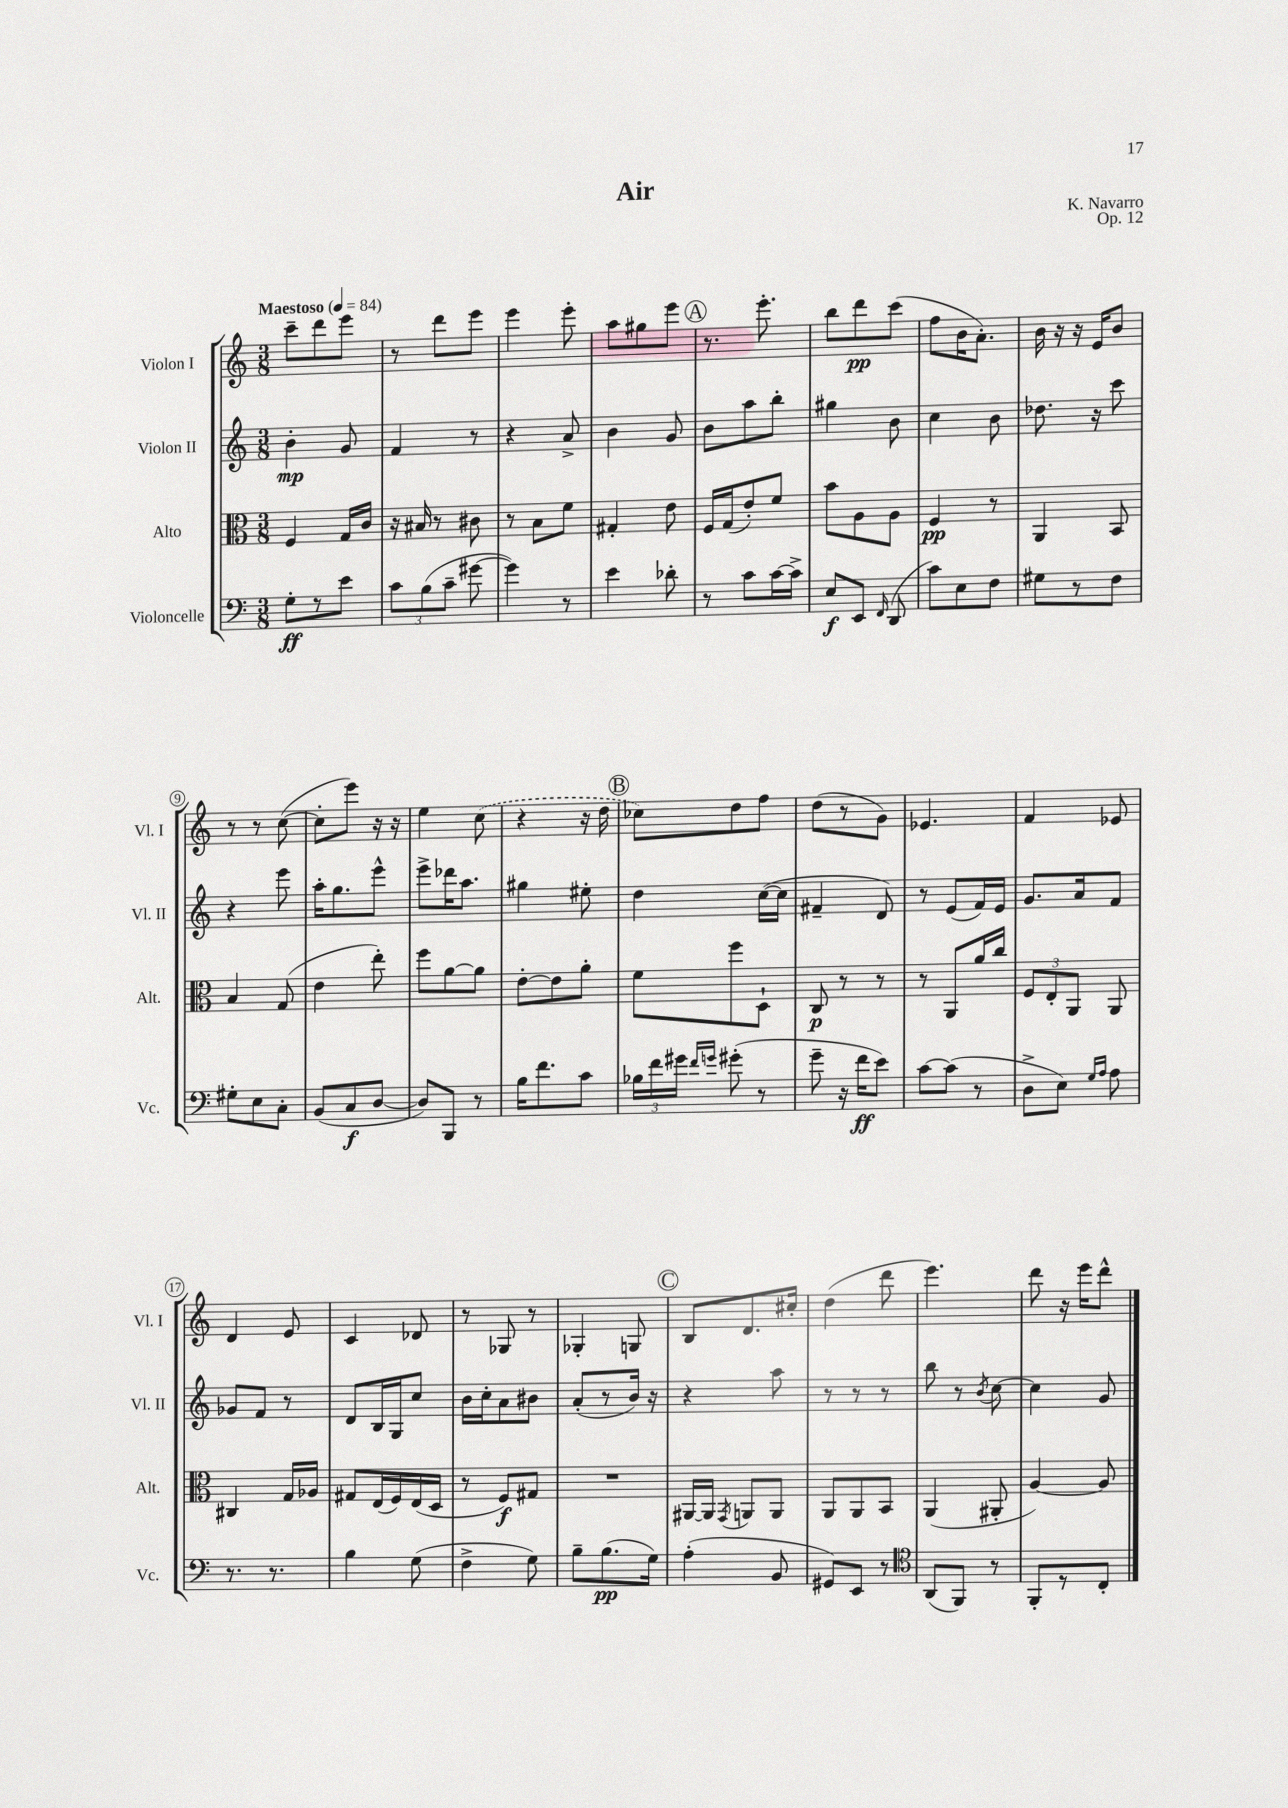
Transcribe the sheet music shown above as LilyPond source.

\header { title = "Air" composer = "K. Navarro" opus = "Op. 12" }
<<
\new StaffGroup <<
\new Staff = "s0" \with { instrumentName = "Violon I" shortInstrumentName = "Vl. I" } {
    \clef treble \key c \major \numericTimeSignature \time 3/8 \tempo "Maestoso" 4 = 84
    \autoBeamOff c'''8[-- d'''8 e'''8] |
    r8 d'''8[ e'''8] |
    e'''4 e'''8-. |
    a''8[ gis''8 e'''8] |
    \mark \markup { \circle "A" } r8. e'''8.-. |
    b''8[ d'''8\pp c'''8]( |
    f''8[ b'16 a'8.]-.) |
    b'16 r16 r16 e'16[ b'8] |
    r8 r8 c''8~( |
    c''8[-. e'''8]) r16 r16 |
    e''4 \once \slurDashed c''8( |
    r4 r16 d''16 |
    \mark \markup { \circle "B" } ces''8[) d''8 f''8] |
    d''8[( r8 g'8]) |
    ees'4. |
    f'4 ees'8 |
    d'4 e'8 |
    c'4 des'8 |
    r8 ges8 r8 |
    ges4-. g8 |
    \mark \markup { \circle "C" } b8[ d'8. cis''16]-. |
    d''4( d'''8 |
    e'''4.) |
    d'''8 r16 e'''16[ d'''8]-^ \bar "|." |
}
\new Staff = "s1" \with { instrumentName = "Violon II" shortInstrumentName = "Vl. II" } {
    \clef treble \key c \major \numericTimeSignature \time 3/8
    \autoBeamOff b'4-.\mp g'8 |
    f'4 r8 |
    r4 a'8-> |
    b'4 g'8 |
    \mark \markup { \circle "A" } b'8[ a''8 b''8]-. |
    gis''4 b'8 |
    c''4 b'8 |
    des''8. r16 c'''8 |
    r4 e'''8 |
    a''16[-. g''8. e'''8]-^ |
    e'''8[-> des'''16 a''8.] |
    gis''4 eis''8-. |
    \mark \markup { \circle "B" } d''4 c''16[~( c''16] |
    fis'4-- d'8) |
    r8 e'8[( f'16) e'16] |
    g'8.[ a'16 f'8] |
    ges'8[ f'8] r8 |
    d'8[ b16 g16 c''8] |
    b'16[ c''16-. a'8 bis'8] |
    a'8[-.( r8 b'16]) r16 |
    \mark \markup { \circle "C" } r4 a''8 |
    r8 r8 r8 |
    b''8 r8 \acciaccatura { b'8 } c''8~ |
    c''4 g'8 \bar "|." |
}
\new Staff = "s2" \with { instrumentName = "Alto" shortInstrumentName = "Alt." } {
    \clef alto \key c \major \numericTimeSignature \time 3/8
    \autoBeamOff f4 g16[ c'16] |
    r16 bis16 r8 cis'8 |
    r8 b8[ f'8] |
    gis4-. e'8 |
    \mark \markup { \circle "A" } f16[ g16( e'8-.) f'8] |
    b'8[ a8 a8] |
    f4\pp r8 |
    a,4 b,8 |
    b4 g8( |
    e'4 e''8-.) |
    f''8[ a'8~ a'8] |
    e'8[~-. e'8 a'8]-. |
    \mark \markup { \circle "B" } f'8[ f''8 d8]-! |
    c8\p r8 r8 |
    r8 a,8[ a'16 c''16] |
    \tuplet 3/2 { f8[ e8-. a,8] } a,8 |
    cis4 g16[ aes16] |
    gis8[ e16( f16) e16( d16] |
    r8 f8[\f) gis8] |
    R4. |
    \mark \markup { \circle "C" } ais,16[~ ais,16] \acciaccatura { g,8 } a,8[ a,8] |
    a,8[ a,8 b,8] |
    a,4( ais,8-. |
    a4~) a8 \bar "|." |
}
\new Staff = "s3" \with { instrumentName = "Violoncelle" shortInstrumentName = "Vc." } {
    \clef bass \key c \major \numericTimeSignature \time 3/8
    \autoBeamOff g8[-.\ff r8 e'8] |
    \tuplet 3/2 { c'8[ b8( c'8]-- } gis'8~ |
    gis'4) r8 |
    e'4 des'8-. |
    \mark \markup { \circle "A" } r8 c'8[ c'16~ c'16]-> |
    e8[\f e,8] \grace { f,16 } d,8( |
    c'8[) e8 f8] |
    gis8[ r8 f8] |
    gis8[-. e8 c8]-. |
    b,8[( c8\f d8]~ |
    d8[) b,,8] r8 |
    b16[ f'8. c'8] |
    \mark \markup { \circle "B" } \tuplet 3/2 { bes16[ f'16 gis'16] } \grace { f'16[ g'16] } gis'8-.( r8 |
    g'8-- r16 f'16[\ff e'8]) |
    c'8[~ c'8]( r8 |
    d8[-> e8]) \grace { g16[ a16] } a8 |
    r8. r8. |
    b4 g8( |
    f4-> g8) |
    b8[-- b8.\pp( g16]) |
    \mark \markup { \circle "C" } a4-.( b,8 |
    gis,8[) e,8] r8 |
    \clef tenor a,8[( f,8]) r8 |
    f,8[-. r8 c8]-. \bar "|." |
}
>>
>>
\layout { \context { \Score \override BarNumber.stencil = #(make-stencil-circler 0.1 0.3 ly:text-interface::print) } }
